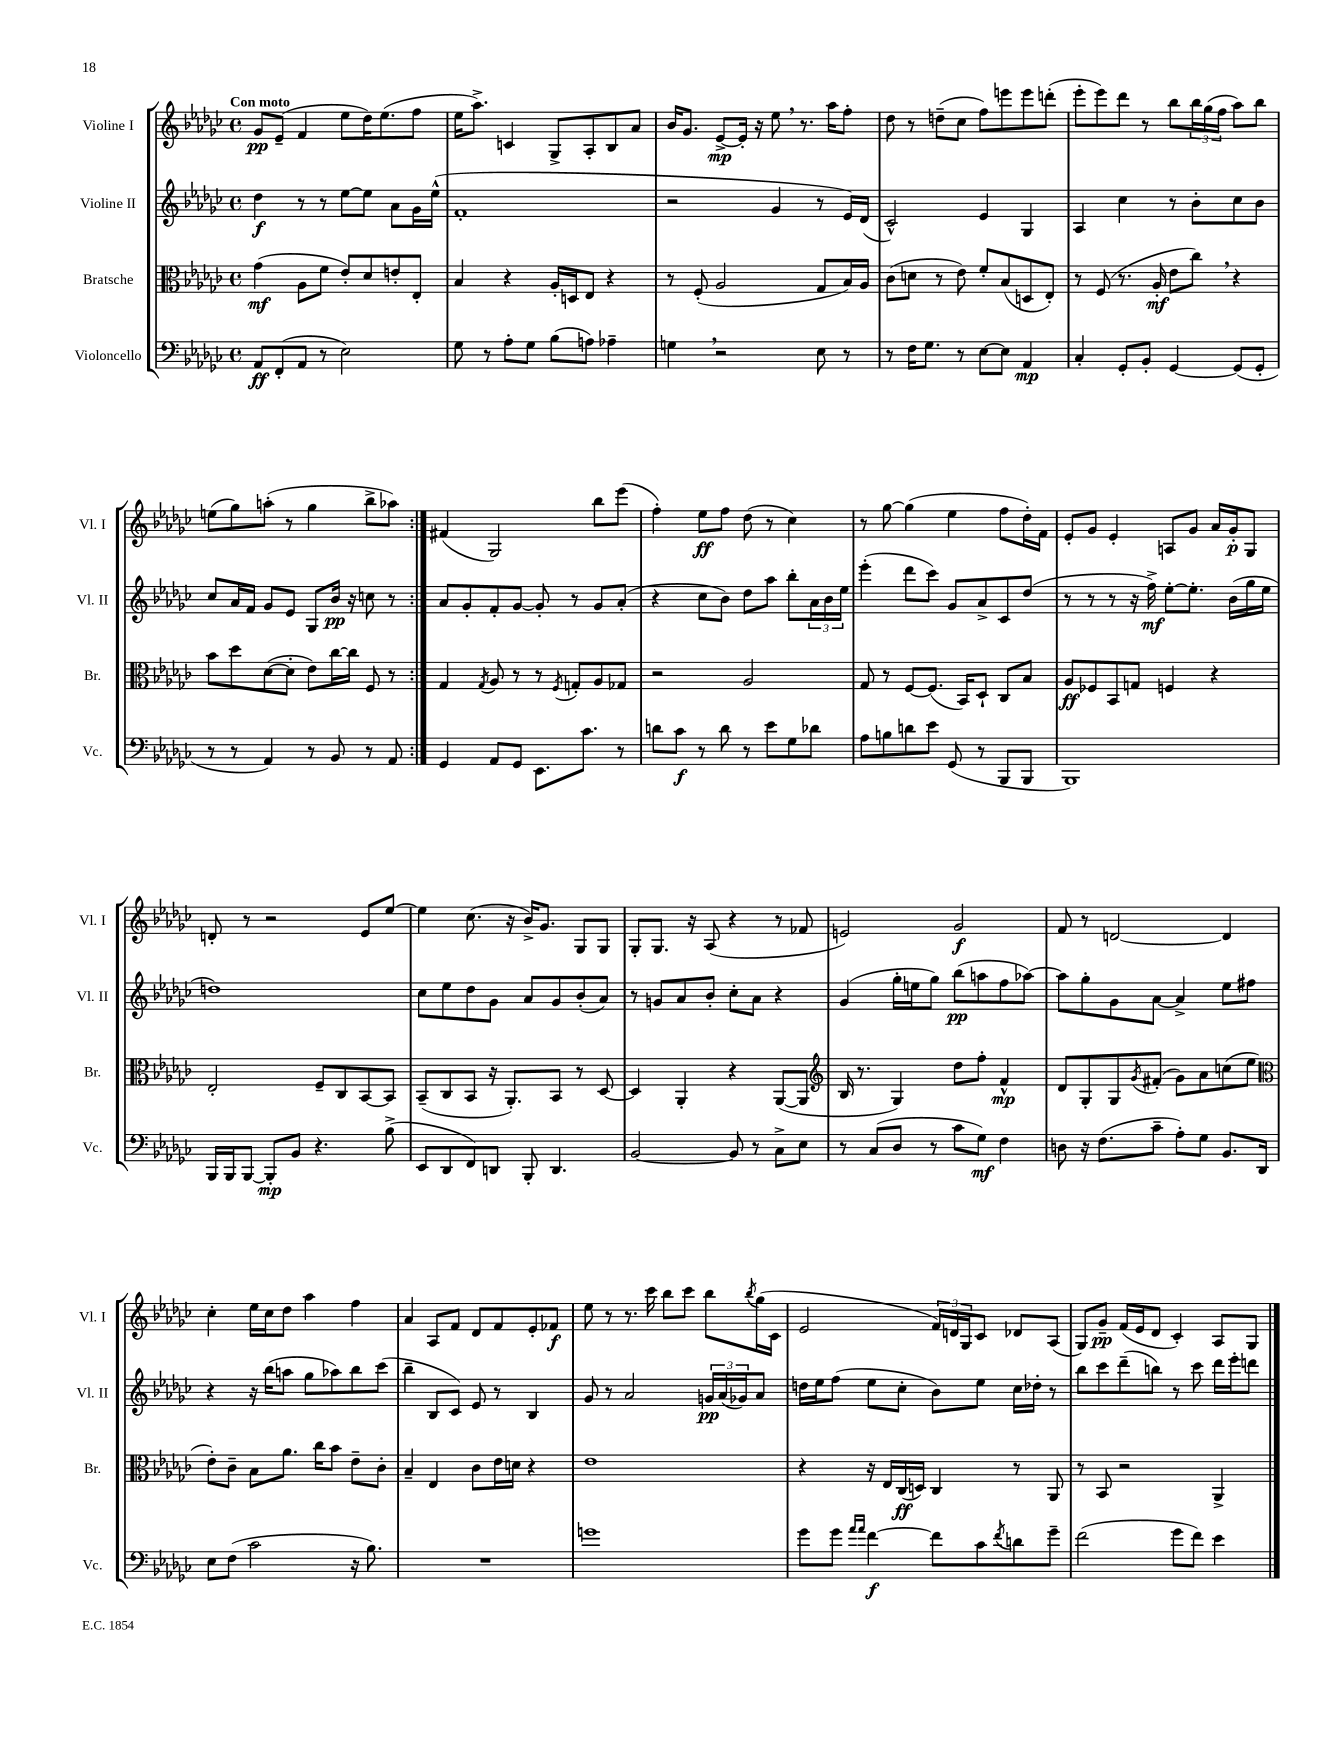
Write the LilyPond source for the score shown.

<<
\new StaffGroup <<
\new Staff = "s0" \with { instrumentName = "Violine I" shortInstrumentName = "Vl. I" } {
    \clef treble \key ges \major \defaultTimeSignature \time 4/4 \tempo "Con moto"
    \repeat volta 2 { ges'8\pp ees'8--( f'4 ees''8 des''16) ees''8.( f''8 |
    ees''16 aes''8.->) c'4 ges8-> aes8-. bes8 aes'8 |
    bes'16 ges'8. ees'8~->\mp ees'16-. r16 ees''8 \breathe r8. aes''16 f''8-. |
    des''8 r8 d''8--( ces''8 f''8) e'''8 e'''8 d'''8-.( |
    ees'''8-. ees'''8) des'''8 r8 bes''8 \tuplet 3/2 { bes''16 ges''16( f''16 } aes''8) bes''8 |
    e''8( ges''8) a''8-.( r8 ges''4 bes''8-> aes''8) | }
    fis'4( ges2) bes''8 ees'''8( |
    f''4-.) ees''8\ff f''8 des''8( r8 ces''4) |
    r8 ges''8~ ges''4( ees''4 f''8 des''16-.) f'16 |
    ees'8-. ges'8 ees'4-. a8 ges'8 aes'16 ges'16-.\p ges8 |
    d'8-. r8 r2 ees'8 ees''8~ |
    ees''4 ces''8.( r16 bes'16->) ges'8. ges8 ges8 |
    ges8-. ges8. r16 aes8( r4 r8 fes'8 |
    e'2) ges'2\f |
    f'8 r8 d'2~ d'4 |
    ces''4-. ees''16 ces''16 des''8 aes''4 f''4 |
    aes'4 aes8 f'8 des'8 f'8 ees'8-. fes'8\f |
    ees''8 r8 r8. ces'''16 bes''8 ces'''8 bes''8 \acciaccatura { bes''8 } ges''16( ces'16 |
    ees'2 \tuplet 3/2 { f'16) d'16 ges16 } ces'8 des'8 aes8( |
    ges8) ges'8--\pp f'16( ees'16 des'8 ces'4-.) aes8 ges8 \bar "|." |
}
\new Staff = "s1" \with { instrumentName = "Violine II" shortInstrumentName = "Vl. II" } {
    \clef treble \key ges \major \defaultTimeSignature \time 4/4
    \repeat volta 2 { des''4\f r8 r8 ees''8~ ees''8 aes'8 ges'16 ees''16-^( |
    f'1-. |
    r2 ges'4 r8 ees'16) des'16( |
    ces'2-^) ees'4 ges4 |
    aes4 ces''4 r8 bes'8-. ces''8 bes'8 |
    ces''8 aes'16 f'16 ges'8 ees'8 ges8 bes'16\pp r16 c''8 r8 | }
    aes'8 ges'8-. f'8-. ges'8~ ges'8-. r8 ges'8 aes'8-.( |
    r4 ces''8 bes'8) des''8 aes''8 bes''8-. \tuplet 3/2 { aes'16 bes'16 ees''16 } |
    ees'''4-.( des'''8 ces'''8) ges'8 aes'8-> ces'8 des''8( |
    r8 r8 r8 r16 f''16->\mf) ees''8~-. ees''8.-. bes'16( ges''16 ees''16 |
    d''1) |
    ces''8 ees''8 des''8 ges'8 aes'8 ges'8 bes'8-.( aes'8) |
    r8 g'8 aes'8 bes'8-. ces''8-. aes'8 r4 |
    ges'4( ges''16-. e''16 ges''8) bes''8\pp( a''8 f''8 aes''8~) |
    aes''8 ges''8-. ges'8 aes'8~ aes'4-> ees''8 fis''8 |
    r4 r16 bes''16( a''8 ges''8 aes''8) bes''8 ces'''8( |
    bes''4-- bes8 ces'8) ees'8 r8 bes4 |
    ges'8 r8 aes'2 \tuplet 3/2 { g'16\pp aes'16( ges'16) } aes'8 |
    d''16 ees''16 f''8( ees''8 ces''8-. bes'8) ees''8 ces''16 des''16-. r8 |
    bes''8 ces'''8 des'''8--( b''8) r8 ces'''8 des'''16 ees'''16-. d'''8 \bar "|." |
}
\new Staff = "s2" \with { instrumentName = "Bratsche" shortInstrumentName = "Br." } {
    \clef alto \key ges \major \defaultTimeSignature \time 4/4
    \repeat volta 2 { ges'4\mf( aes8 f'8 ees'8-.) des'8 e'8-. ees8-. |
    bes4 r4 aes16-. d16 ees8 r4 |
    r8 f8-.( aes2 ges8 bes16) aes16 |
    ces'8( d'8 r8 ees'8) f'8-. bes8( d8 ees8-.) |
    r8 f8( r8. aes16-.\mf ees'8 ces''8) \breathe r4 |
    bes'8 des''8 des'8~( des'8-. ees'8) ces''16~ ces''16 f8 r8 | }
    ges4 \acciaccatura { ges8 } aes8 r8 r8 \acciaccatura { f8 } g8-. aes8 ges8 |
    r2 aes2 |
    ges8 r8 f8~ f8.( bes,16) des8-! ces8 bes8 |
    aes8\ff fes8 bes,8 g8 f4 r4 |
    ees2-. f8-- ces8 bes,8~ bes,8 |
    bes,8--( ces8 bes,8 r16 aes,8.-.) bes,8 r8 des8~ |
    des4 aes,4-. r4 aes,8~( aes,8 |
    \clef treble bes16 r8. ges4) des''8 f''8-. f'4-^\mp |
    des'8 ges8-. ges8 \acciaccatura { ges'8 } fis'8-.( ges'8) aes'8 c''8( ees''8 |
    \clef alto ees'8-.) ces'8-- bes8 aes'8. ces''16 bes'8 ees'8-- ces'8-. |
    bes4-- ees4 ces'8 ees'16 d'16 r4 |
    ees'1 |
    r4 r16 ees16 ces16\ff( d16) ces4 r8 aes,8 |
    r8 bes,8 r2 aes,4-> \bar "|." |
}
\new Staff = "s3" \with { instrumentName = "Violoncello" shortInstrumentName = "Vc." } {
    \clef bass \key ges \major \defaultTimeSignature \time 4/4
    \repeat volta 2 { aes,8\ff f,8-.( aes,8 r8 ees2) |
    ges8 r8 aes8-. ges8 bes8( a8) aes4-- |
    g4 \breathe r2 ees8 r8 |
    r8 f16 ges8. r8 ees8~ ees8 aes,4\mp |
    ces4-. ges,8-. bes,8-. ges,4~ ges,8( ges,8-. |
    r8 r8 aes,4) r8 bes,8 r8 aes,8 | }
    ges,4 aes,8 ges,8 ees,8. ces'8. r8 |
    d'8 ces'8\f r8 d'8 r8 ees'8 ges8 des'8 |
    aes8 b8 d'8 ees'8 ges,8( r8 bes,,8 bes,,8 |
    bes,,1) |
    bes,,16 bes,,16 bes,,8~ bes,,8-.\mp bes,8 r4. bes8->( |
    ees,8 des,8 f,8) d,8 bes,,8-. d,4. |
    bes,2~ bes,8 r8 ces8-> ees8 |
    r8 ces8( des8 r8 ces'8 ges8\mf) f4 |
    d8 r16 f8.( ces'8-- aes8-.) ges8 bes,8. des,16 |
    ees8 f8( ces'2 r16 bes8.) |
    R1 |
    g'1 |
    ges'8 ges'8 \grace { aes'16 aes'16 } f'4~\f f'8 ces'8 \acciaccatura { f'8 } d'8 ges'8-- |
    f'2( ges'8 f'8) ees'4 \bar "|." |
}
>>
>>
\layout { \context { \Score \remove "Bar_number_engraver" } }
